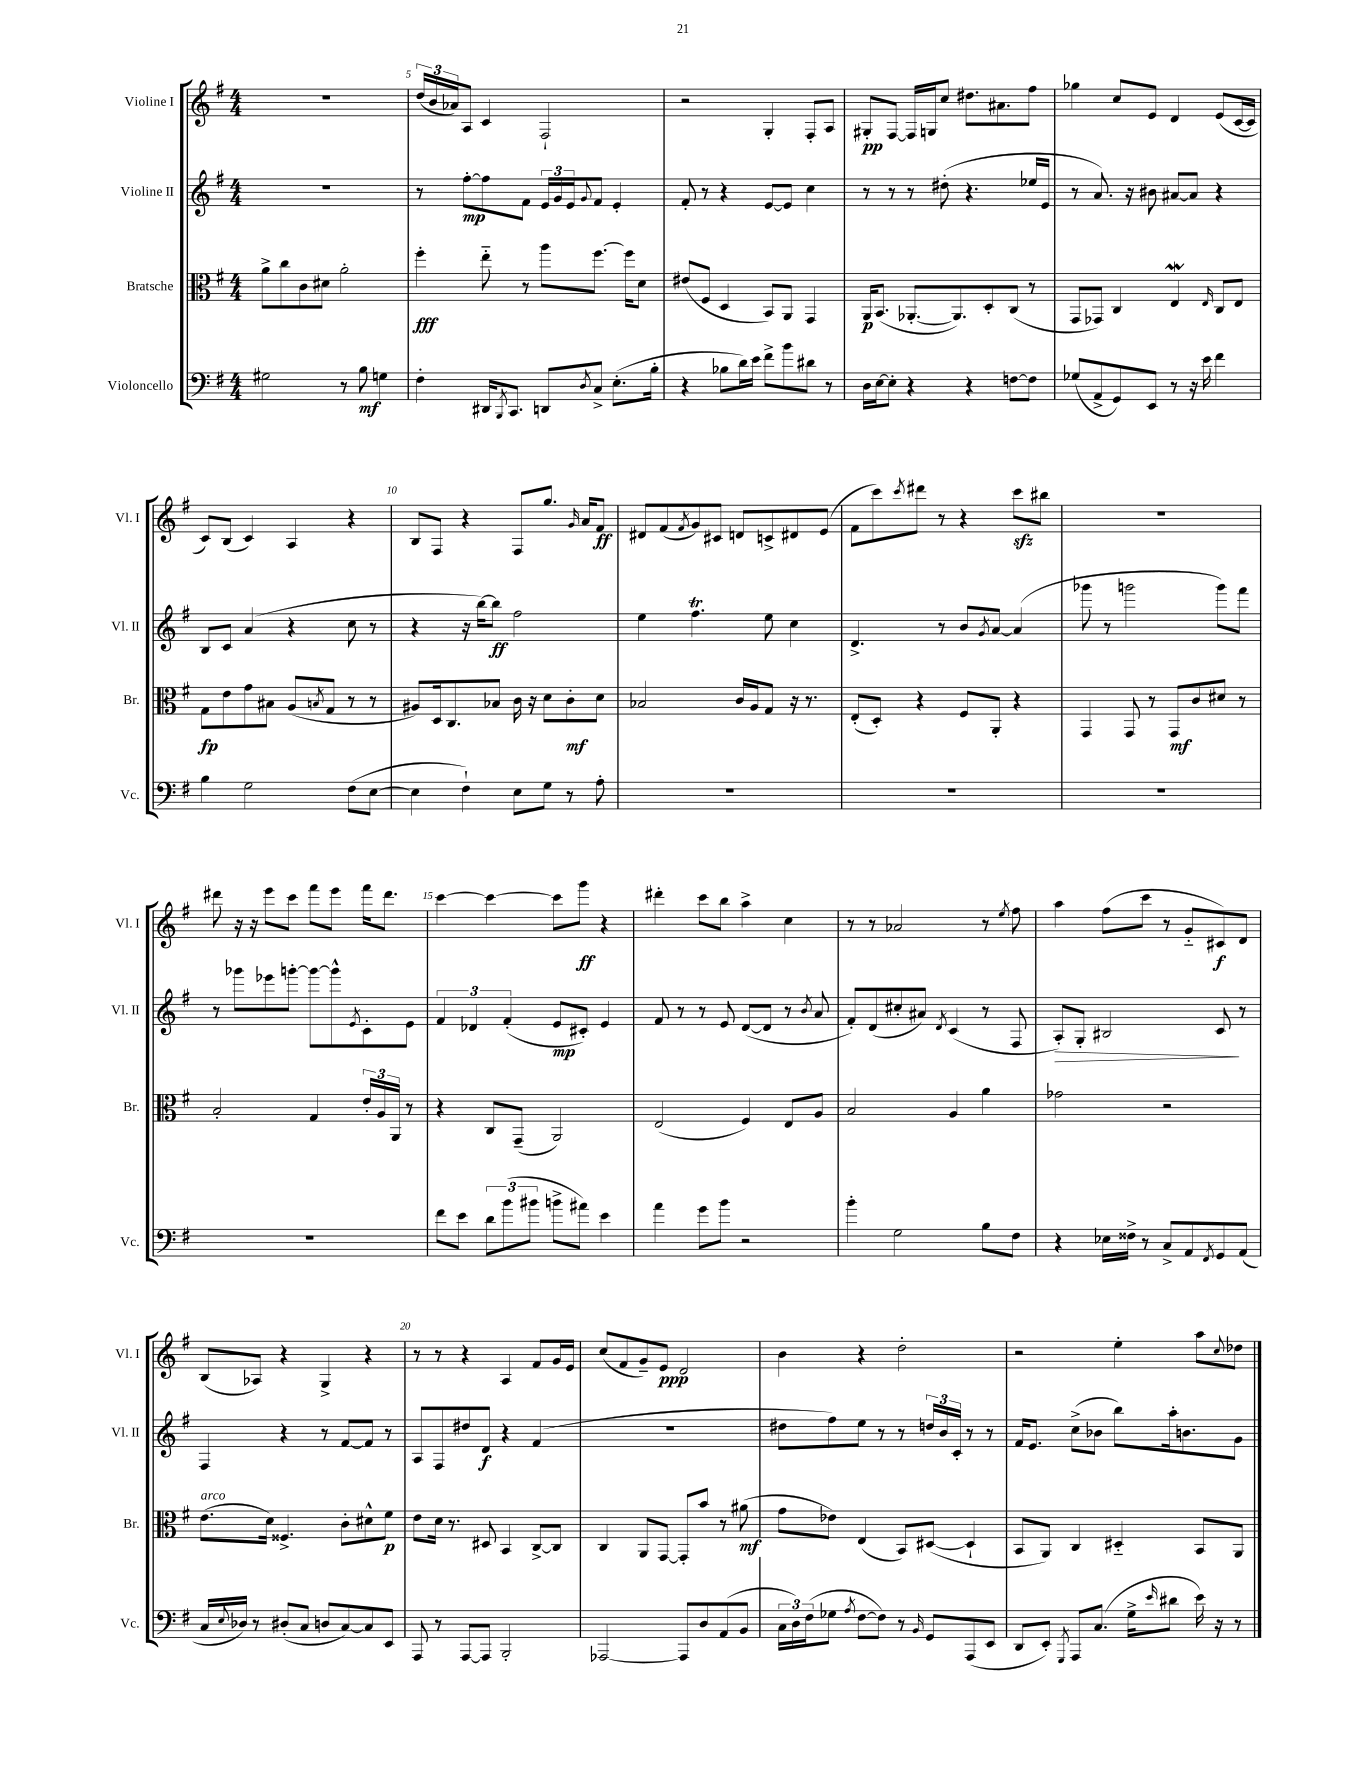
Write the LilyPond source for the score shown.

<<
\new StaffGroup <<
\new Staff = "s0" \with { instrumentName = "Violine I" shortInstrumentName = "Vl. I" } {
    \clef treble \key g \major \numericTimeSignature \time 4/4
    R1 |
    \tuplet 3/2 { d''16( b'16 aes'16) } a8 c'4 fis2-! |
    r2 g4-. fis8-. a8 |
    gis8-.\pp fis8~ fis16 g16 c''8 dis''8. ais'8. fis''8 |
    ges''4 c''8 e'8 d'4 e'8( c'16~ c'16 |
    c'8) b8( c'4) a4 r4 |
    b8 fis8 r4 fis8 g''8. \grace { g'16 } a'16 fis'8\ff |
    dis'8 fis'8( \acciaccatura { fis'8 } g'8) cis'8 d'8 c'8-> dis'8 e'8( |
    fis'8 c'''8) \acciaccatura { c'''8 } dis'''8 r8 r4 c'''8\sfz bis''8 |
    R1 |
    dis'''8 r16 r16 e'''8 c'''8 fis'''8 e'''8 fis'''16 dis'''8. |
    c'''4~ c'''4~ c'''8 g'''8\ff r4 |
    dis'''4-. c'''8 b''8 a''4-> c''4 |
    r8 r8 aes'2 r8 \acciaccatura { e''8 } fis''8 |
    a''4 fis''8( c'''8 r8 g'8-_ cis'8\f) d'8 |
    b8( aes8) r4 g4-> r4 |
    r8 r8 r4 a4 fis'8 g'16 e'16 |
    c''8( fis'8 g'8--) e'8\ppp d'2 |
    b'4 r4 d''2-. |
    r2 e''4-. a''8 \appoggiatura { c''8 } des''8 \bar "|." |
}
\new Staff = "s1" \with { instrumentName = "Violine II" shortInstrumentName = "Vl. II" } {
    \clef treble \key g \major \numericTimeSignature \time 4/4
    R1 |
    r8 fis''8~-.\mp fis''8 fis'8 \tuplet 3/2 { e'16 g'16 e'16 } \appoggiatura { g'8 } fis'8 e'4-. |
    fis'8-. r8 r4 e'8~ e'8 c''4 |
    r8 r8 r8 dis''8-.( r4. ees''16 e'16 |
    r8 a'8.) r16 bis'8 ais'8~ ais'8 r4 |
    b8 c'8 a'4( r4 c''8 r8 |
    r4 r16 b''16~) b''8\ff fis''2 |
    e''4 fis''4.\trill e''8 c''4 |
    d'4.-> r8 b'8 \acciaccatura { g'8 } a'8~ a'4( |
    ges'''8 r8 g'''2 g'''8) fis'''8 |
    r8 ges'''8 ees'''8 g'''8~-. g'''8~ g'''8-^ \acciaccatura { e'8 } c'8-. e'8 |
    \tuplet 3/2 { fis'4 des'4 fis'4-.( } e'8\mp cis'8-.) e'4 |
    fis'8 r8 r8 e'8 d'8~( d'8 r8 \acciaccatura { b'8 } a'8 |
    fis'8-.) d'8( cis''8-. ais'8) \acciaccatura { d'8 } c'4( r8 fis8 |
    a8-.\>) g8-. bis2 c'8\! r8 |
    fis4 r4 r8 fis'8~ fis'8 r8 |
    a8 fis8 dis''8 d'8\f r4 fis'4( |
    R1 |
    dis''8 fis''8) e''8 r8 r8 \tuplet 3/2 { d''16 b'16 c'16-. } r8 r8 |
    fis'16 e'8. c''8->( bes'8 b''8) a''16-. b'8. g'8 \bar "|." |
}
\new Staff = "s2" \with { instrumentName = "Bratsche" shortInstrumentName = "Br." } {
    \clef alto \key g \major \numericTimeSignature \time 4/4
    a'8-> c''8 c'8 dis'8 a'2-. |
    fis''4-.\fff e''8-_ r8 a''8 fis''8.~ fis''16 d'8 |
    eis'8( fis8 d4 b,8) a,8 g,4 |
    a,16\p b,8.( aes,8.~-. aes,8.) d8-. c8( r8 |
    g,8 ges,8) c4 e4\mordent \grace { e16 } c8 e8 |
    g8\fp e'8 g'8 bis8 a8( \acciaccatura { b8 } g8 r8 r8 |
    ais8) d16 c8. bes8 c'16 r16 d'8 c'8-.\mf d'8 |
    bes2 c'16 a16 g8 r16 r8. |
    e8-.( d8-.) r4 fis8 a,8-. r4 |
    g,4 g,8 r8 g,8\mf c'8 dis'8 r8 |
    b2-. g4 \tuplet 3/2 { e'16-. a16 a,16 } r8 |
    r4 c8 g,8--( a,2) |
    e2( fis4) e8 a8 |
    b2 a4 a'4 |
    ges'2 r2 |
    e'8.^\markup { \italic "arco" }( d'16) fisis4.-> c'8-. dis'8-^ fis'8\p |
    e'8 d'16 r8. dis8 b,4 c8~-> c8 |
    c4 a,8 g,8~ g,8-. b'8 r8 ais'8\mf( |
    g'8 ees'8) e4( b,8) dis8~( dis4-! |
    b,8 a,8) c4 dis4-_ b,8 a,8 \bar "|." |
}
\new Staff = "s3" \with { instrumentName = "Violoncello" shortInstrumentName = "Vc." } {
    \clef bass \key g \major \numericTimeSignature \time 4/4
    gis2 r8 b8\mf g4 |
    fis4-. dis,16 \acciaccatura { b,,8 } c,8. d,8 \acciaccatura { d8 } c8-> e8.-.( b16-. |
    r4 bes8 d'16) e'16 fis'8-> b'8 dis'8 r8 |
    d16 e16~ e8-. r4 r4 f8~ f8 |
    ges8( a,8-> g,8) e,8 r8 r16 e'16 fis'4 |
    b4 g2 fis8( e8~ |
    e4 fis4-!) e8 g8 r8 a8-. |
    R1 |
    R1 |
    R1 |
    R1 |
    fis'8 e'8 \tuplet 3/2 { d'8 b'8( bis'8 } b'8-> ais'8) e'4 |
    a'4 g'8 b'8 r2 |
    b'4-. g2 b8 fis8 |
    r4 ees16 fisis16-> r8 c8-> a,8 \acciaccatura { fis,8 } g,8 a,8( |
    c16 \appoggiatura { e8 } des16) r8 dis8-.( c8 d8 c8~) c8 e,8 |
    a,,8 r8 a,,8~ a,,8 b,,2-. |
    aes,,2~ aes,,8 d8 a,8( b,8 |
    \tuplet 3/2 { c16 d16) fis16( } ges8 \acciaccatura { a8 } fis8~ fis8) r8 \grace { b,16 } g,8 a,,8( e,8 |
    d,8 e,8-.) \acciaccatura { g,,8 } a,,8 c8.( g16-> \grace { e'16 } dis'8 e'16) r16 r8 \bar "|." |
}
>>
>>
\layout { \context { \Score currentBarNumber = #4 \override BarNumber.break-visibility = ##(#f #t #t) barNumberVisibility = #(every-nth-bar-number-visible 5) } }
